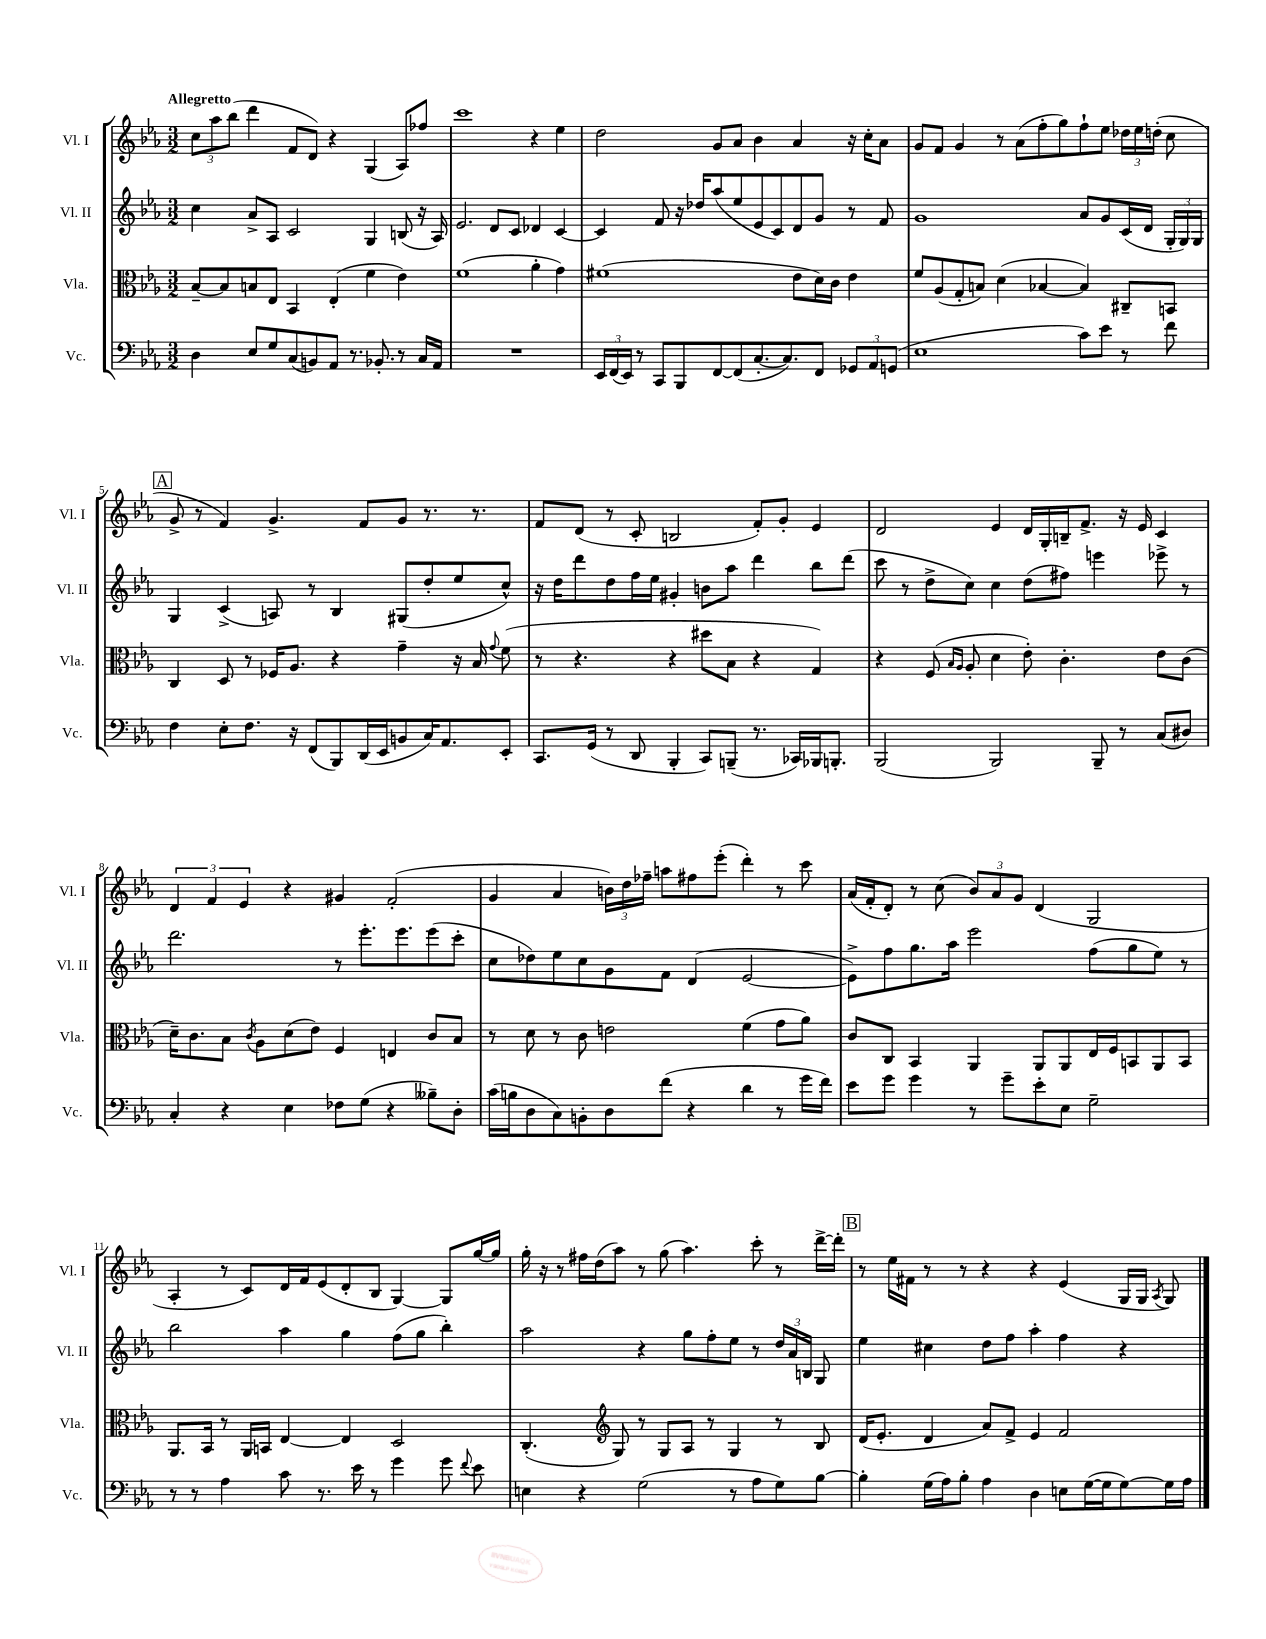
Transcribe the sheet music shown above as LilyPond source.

<<
\new StaffGroup <<
\new Staff = "s0" \with { instrumentName = "Vl. I" shortInstrumentName = "Vl. I" } {
    \clef treble \key ees \major \numericTimeSignature \time 3/2 \tempo "Allegretto"
    \autoBeamOff \tuplet 3/2 { c''8[ aes''8 bes''8]( } d'''4 f'8[ d'8]) r4 g4( aes8[) fes''8] |
    c'''1 r4 ees''4 |
    d''2 g'8[ aes'8] bes'4 aes'4 r16 c''16[-. aes'8] |
    g'8[ f'8] g'4 r8 aes'8[( f''8-. g''8) f''8-! ees''8] \tuplet 3/2 { des''16[ ees''16 d''16]-.( } c''8 |
    \mark \markup { \box "A" } g'8-> r8 f'4) g'4.-> f'8[ g'8] r8. r8. |
    f'8[ d'8]( r8 c'8-. b2 f'8[-.) g'8]-. ees'4 |
    d'2 ees'4 d'16[ g16-. b16-- f'8.]-> r16 ees'16 c'4 |
    \tuplet 3/2 { d'4 f'4 ees'4 } r4 gis'4 f'2-.( |
    g'4 aes'4 \tuplet 3/2 { b'16[) d''16 fes''16]-- } a''8[ fis''8 ees'''8]-.( d'''4-.) r8 c'''8 |
    aes'16[( f'16-. d'8]-.) r8 c''8( \tuplet 3/2 { bes'8[) aes'8 g'8] } d'4( g2 |
    aes4-. r8 c'8[) d'16 f'16 ees'8( d'8-. bes8] g4~) g8[ g''16~ g''16] |
    g''16-. r16 r8 fis''16[ d''16( aes''8]) r8 g''8( aes''4.) c'''8-. r8 d'''16[~-> d'''16]-. |
    \mark \markup { \box "B" } r8 ees''16[ fis'16] r8 r8 r4 r4 ees'4( g16[ g16] \acciaccatura { aes8 } g8) \bar "|." |
}
\new Staff = "s1" \with { instrumentName = "Vl. II" shortInstrumentName = "Vl. II" } {
    \clef treble \key ees \major \numericTimeSignature \time 3/2
    \autoBeamOff c''4 aes'8[-> aes8] c'2 g4 b8( r16 aes16) |
    ees'2. d'8[ c'8] des'4 c'4~ |
    c'4 f'8 r16 des''16[ aes''8( ees''8 ees'8 c'8) d'8 g'8] r8 f'8 |
    g'1 aes'8[ g'8 c'16( d'16] \tuplet 3/2 { g16[-. g16) g16] } |
    \mark \markup { \box "A" } g4 c'4->( a8) r8 bes4 gis8[( d''8-. ees''8 c''8]-^) |
    r16 d''16[ d'''8 d''8 f''16 ees''16] gis'4-. b'8[ aes''8] d'''4 bes''8[ d'''8]( |
    c'''8 r8 d''8[-> c''8]) c''4 d''8[( fis''8]) e'''4 ees'''8-> r8 |
    d'''2. r8 ees'''8.[-. ees'''8. ees'''8( c'''8]-. |
    c''8[ des''8) ees''8 c''8 g'8 f'8] d'4( ees'2~ |
    ees'8[->) f''8 g''8. aes''16] ees'''2 f''8[( g''8 ees''8]) r8 |
    bes''2 aes''4 g''4 f''8[( g''8] bes''4-.) |
    aes''2 r4 g''8[ f''8-. ees''8] r8 \tuplet 3/2 { d''16[ aes'16 b16] } g8 |
    \mark \markup { \box "B" } ees''4 cis''4 d''8[ f''8] aes''4-. f''4 r4 \bar "|." |
}
\new Staff = "s2" \with { instrumentName = "Vla." shortInstrumentName = "Vla." } {
    \clef alto \key ees \major \numericTimeSignature \time 3/2
    \autoBeamOff bes8[~-- bes8 b8 ees8] bes,4 ees4-.( f'4 ees'4) |
    f'1( aes'4-. g'4) |
    fis'1( ees'8[ d'16) c'16] ees'4 |
    f'8[ aes8( g8-. b8]) d'4( bes4~ bes4) cis8[-- b,8] |
    \mark \markup { \box "A" } c4 d8 r8 fes16[ aes8.] r4 g'4-- r16 bes16 \appoggiatura { g'8 } f'8( |
    r8 r4. r4 dis''8[ bes8] r4 g4) |
    r4 f8( \grace { bes16[ aes16] } aes8-. d'4 ees'8-.) c'4.-. ees'8[ c'8]( |
    d'16[--) c'8. bes8] \acciaccatura { c'8 } aes8[ d'8( ees'8]) f4 e4 c'8[ bes8] |
    r8 d'8 r8 c'8 e'2 f'4( g'8[ aes'8]) |
    c'8[ c8] bes,4 aes,4 aes,8[ aes,8 ees16 f16 b,8 aes,8 b,8] |
    aes,8.[ bes,16] r8 aes,16[ b,16] ees4~ ees4 d2 |
    c4.-.( \clef treble g8) r8 g8[ aes8] r8 g4 r8 bes8 |
    \mark \markup { \box "B" } d'16[( ees'8.]-. d'4 aes'8[) f'8]-> ees'4 f'2 \bar "|." |
}
\new Staff = "s3" \with { instrumentName = "Vc." shortInstrumentName = "Vc." } {
    \clef bass \key ees \major \numericTimeSignature \time 3/2
    \autoBeamOff d4 ees8[ g8 c8( b,8) aes,8] r8. bes,8.-. r8 c16[ aes,16] |
    R1. |
    \tuplet 3/2 { ees,16[ f,16( ees,16]) } r8 c,8[ bes,,8 f,8~ f,8( c8.~-. c8.) f,8] \tuplet 3/2 { ges,8[ aes,8 g,8]( } |
    ees1 c'8[) ees'8] r8 f'8 |
    \mark \markup { \box "A" } f4 ees8[-. f8.] r16 f,8[( bes,,8) d,16( ees,16 b,8 c16) aes,8. ees,8]-. |
    c,8.[ g,16]( r8 d,8 bes,,4-. c,8[) b,,8]--( r8. ces,16[) bes,,16 b,,8.]-. |
    bes,,2( bes,,2) bes,,8-- r8 c8[( dis8]) |
    c4-. r4 ees4 fes8[ g8]( r4 beses8[--) d8]-. |
    c'16[( b16 d8 c8) b,8-. d8 f'8]( r4 d'4 r8 g'16[ f'16]) |
    ees'8[ g'8] g'4 r8 g'8[-- ees'8-. ees8] g2-- |
    r8 r8 aes4 c'8 r8. ees'16 r8 g'4 g'8 \appoggiatura { f'8 } ees'8 |
    e4 r4 g2( r8 aes8[ g8) bes8]~ |
    \mark \markup { \box "B" } bes4-. g16[( aes16) bes8]-. aes4 d4 e8[ g16~( g16 g8~) g16 aes16] \bar "|." |
}
>>
>>
